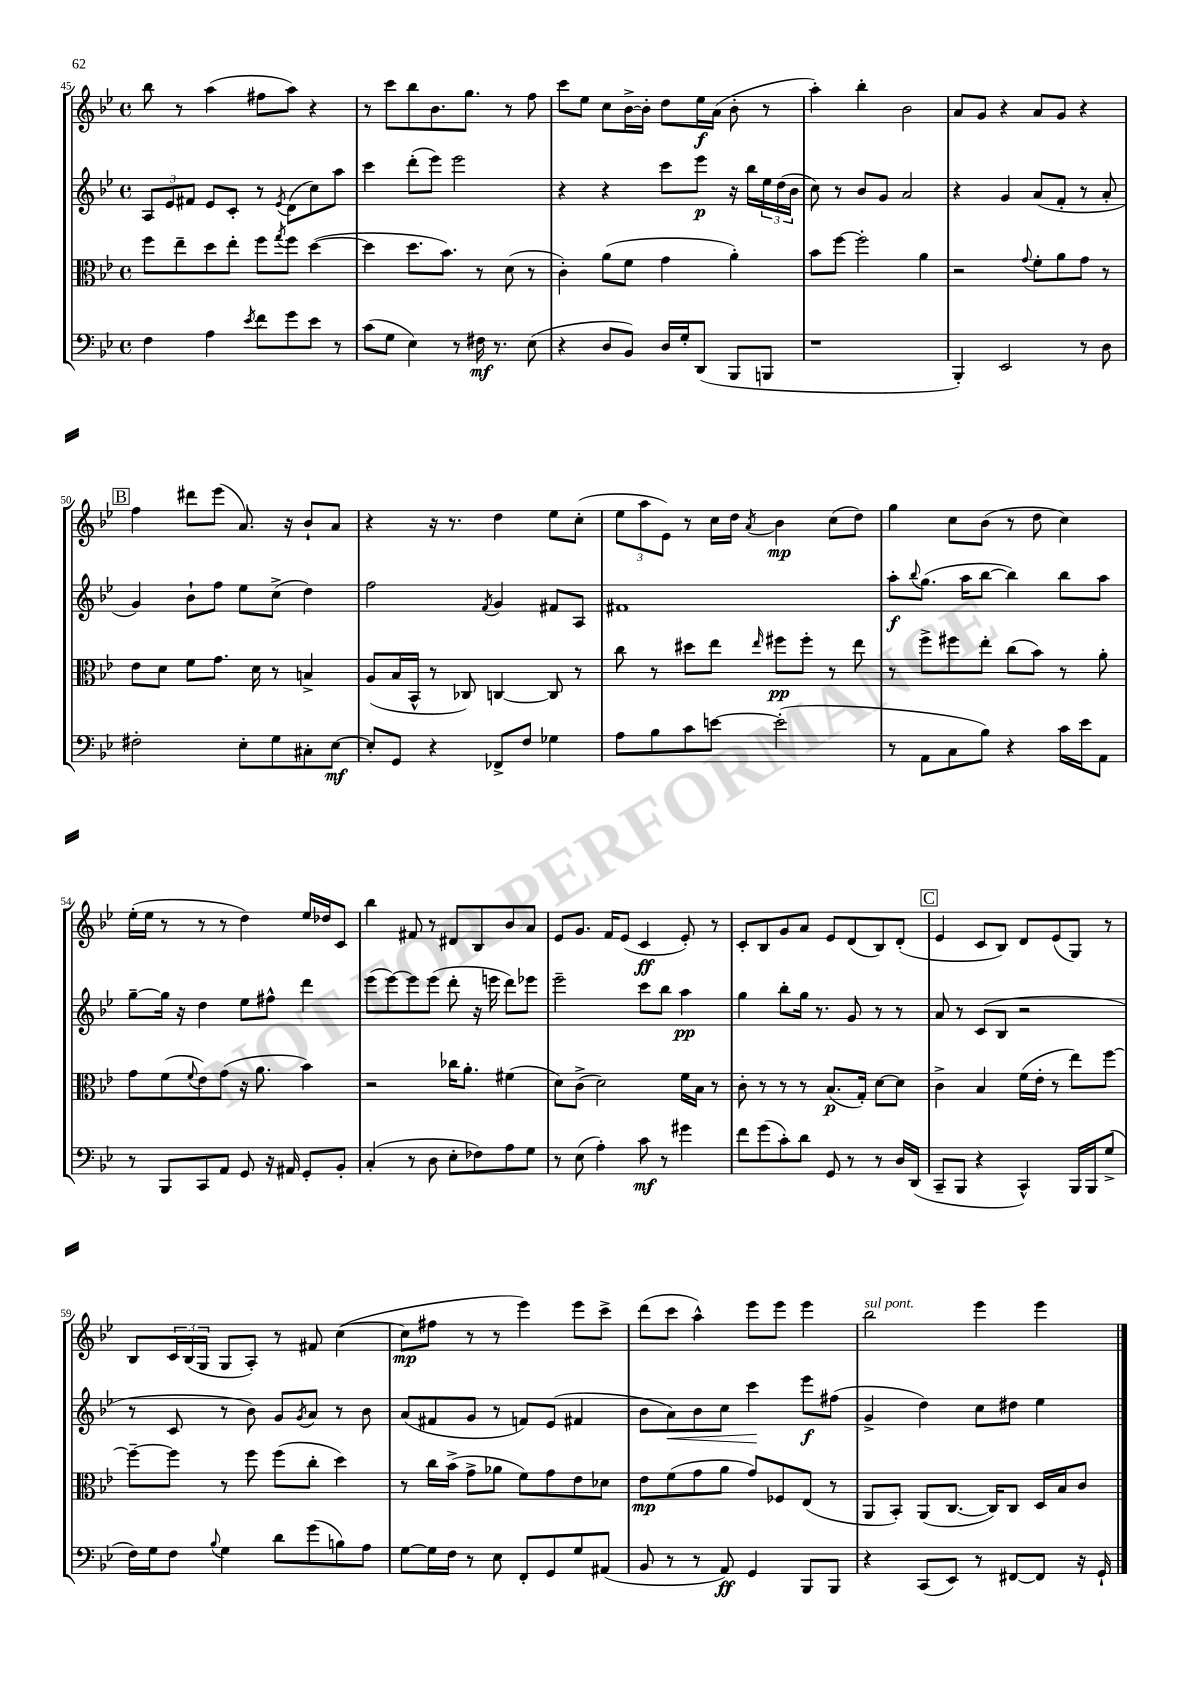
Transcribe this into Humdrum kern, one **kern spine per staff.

**kern	**kern	**kern	**kern
*staff4	*staff3	*staff2	*staff1
*clefF4	*clefC3	*clefG2	*clefG2
*k[b-e-]	*k[b-e-]	*k[b-e-]	*k[b-e-]
*M4/4	*M4/4	*M4/4	*M4/4
*met(c)	*met(c)	*met(c)	*met(c)
4F	8ff	12A	8bb-
.	.	12e-	.
.	8ee-~	.	8r
.	.	12f#	.
4A	8dd	8e-	(4aa
.	8ee-'	8c'	.
8qe-	.	.	.
8f	8ff	8r	8ff#
.	8qgg	8qe-	.
8g	8ff	(8d	8aa)
8e-	([4dd	8cc)	4r
8r	.	8aa	.
=	=	=	=
(8c	4dd]	4ccc	8r
8G	.	.	8ccc
4E-)	8.dd	(8ddd'	8bb-
.	.	8eee-)	8.b-
.	8.b-)	.	.
8r	.	2eee-	.
.	.	.	8.gg
16F#	8r	.	.
8.r	.	.	.
.	(8d	.	8r
(8E-	8r	.	8ff
=	=	=	=
4r	4c')	4r	8ccc
.	.	.	8ee-
8D	(8a	4r	8cc
8BB-)	8f	.	[16b-^
.	.	.	16b-']
16D	4g	8ccc	8dd
16G'	.	.	.
(8DD	.	8eee-	16ee-
.	.	.	(16a
8BBB-	4a')	16r	8b-'
.	.	16bb-	.
8BBB	.	24ee-	8r
.	.	(24dd	.
.	.	24b-	.
=	=	=	=
1r	8b-	8cc)	4aa')
.	[8ff	8r	.
.	2ff']	8b-	4bb-'
.	.	8g	.
.	.	2a	2b-
.	4a	.	.
=	=	=	=
4BBB-')	2r	4r	8a
.	.	.	8g
2EE-	.	4g	4r
.	8qqg	.	.
.	8f'	(8a	8a
.	8a	8f'	8g
8r	8g	8r	4r
8D	8r	8a'	.
=	=	=	=
2F#'	8e-	4g)	4ff
.	8d	.	.
.	8f	8b-`	8ddd#
.	8.g	8ff	(8eee-
8E-'	.	8ee-	8.a)
.	16d	.	.
8G	8r	(8cc^	.
.	.	.	16r
8C#'	4B^	4dd)	8b-`
[8E-	.	.	8a
=	=	=	=
8E-']	(8A	2ff	4r
8GG	16B-	.	.
.	16BB-^^	.	.
4r	8r	.	16r
.	.	.	8.r
.	8C-)	.	.
.	.	8qf	.
8FF-^	[4C	4g	4dd
8F	.	.	.
4G-	8C]	8f#	8ee-
.	8r	8A	(8cc'
=	=	=	=
8A	8cc	1f#	12ee-
.	.	.	12aa
8B-	8r	.	.
.	.	.	12e-)
8c	8dd#	.	8r
[8e	8ee-	.	16cc
.	.	.	16dd
.	16qqee-	.	8qa
(2e']	8ff#	.	4b-
.	8ff#'	.	.
.	8r	.	(8cc
.	8ee-	.	8dd)
=	=	=	=
8r	8r	8aa'	4gg
.	.	8qqbb-	.
8AA	8ff^	(8.gg	.
8C	8ff#	.	8cc
.	.	16aa	.
8B-)	8ee-'	[8bb-	(8b-
4r	(8cc	4bb-])	8r
.	8b-)	.	8dd
16c	8r	8bb-	4cc)
16e-	.	.	.
8AA	8a'	8aa	.
=	=	=	=
8r	8g	[8gg~	(16ee-'
.	.	.	16ee-
8BBB-	(8f	16gg]	8r
.	.	16r	.
.	8qqf	.	.
8CC	8e-)	4dd	8r
8AA	(8g	.	8r
8GG	16r	8ee-	4dd)
.	8.a	.	.
16r	.	8ff#^^	.
16AA#	.	.	.
8GG'	4b-)	4ddd	16ee-
.	.	.	16dd-
8BB-'	.	.	8c
=	=	=	=
(4C'	2r	(8eee-	4bb-
.	.	[8eee-)	.
8r	.	8eee-]	8f#
8D	.	(8eee-	8r
8E-'	16cc-	8ddd'	8d#
.	8.a'	.	.
8F-)	.	16r	8B-
.	.	16eee	.
8A	(4f#	8ddd)	8b-
8G	.	8eee-	8a
=	=	=	=
8r	8d)	2eee-~	8e-
(8E-	(8c^	.	8.g
4A')	2d)	.	.
.	.	.	16f
.	.	.	(8e-
8c	.	8ccc	4c
8r	.	8bb-	.
4g#	16f	4aa	8e-')
.	16B-	.	.
.	8r	.	8r
=	=	=	=
8f	8c'	4gg	8c'
(8g	8r	.	8B-
8c')	8r	8bb-'	8g
8d	8r	16gg	8a
.	.	8.r	.
8GG	(8.B-	.	8e-
8r	.	8g	(8d
.	16G')	.	.
8r	[8d	8r	8B-)
16D	8d]	8r	(8d'
(16DD	.	.	.
=	=	=	=
8CC~	4c^	8a	4e-
8BBB-	.	8r	.
4r	4B-	(8c	8c
.	.	8B-	8B-)
4CC^^)	(16f	2r	8d
.	16e-'	.	.
.	8r	.	(8e-
16BBB-	8ee-)	.	8G)
16BBB-	.	.	.
(8G^	[8ff	.	8r
=	=	=	=
16F)	8ff~_	8r	8B-
16G	.	.	.
8F	8ff]	8c	24c
.	.	.	(24B-
.	.	.	24G
8qqB-	.	.	.
4G	8r	8r	8G
.	8ff	8b-)	8A')
8d	(8ff	8g	8r
.	.	8qg	.
(8g	8cc'	8a	8f#
8B)	4dd)	8r	([4cc
8A	.	8b-	.
=	=	=	=
[8G	8r	(8a	8cc]
16G]	16cc	8f#	8ff#
16F	(16b-^	.	.
8r	8g^	8g	8r
8E-	8a-	8r	8r
8FF'	8f)	8f)	4eee-)
8GG	8g	(8e-	.
8G	8e-	4f#	8eee-
(8AA#	8d-	.	8ccc^
=	=	=	=
8BB-	8e-	8b-	(8ddd
8r	(8f	8a)	8ccc
8r	8g	8b-	4aa^^)
8AA)	8a	8cc	.
4GG	8g)	4ccc	8eee-
.	8F-	.	8eee-
8BBB-	(8E-	8eee-	4eee-
8BBB-	8r	(8ff#	.
=	=	=	=
4r	8AA	4g^	2bb-
.	8BB-')	.	.
(8CC	(8AA	4dd)	.
8EE-)	[8.C	.	.
8r	.	8cc	4eee-
.	16C])	.	.
[8FF#	8C	8dd#	.
8FF#]	16D	4ee-	4eee-
.	16B-	.	.
16r	8c	.	.
16GG`	.	.	.
==	==	==	==
*-	*-	*-	*-
